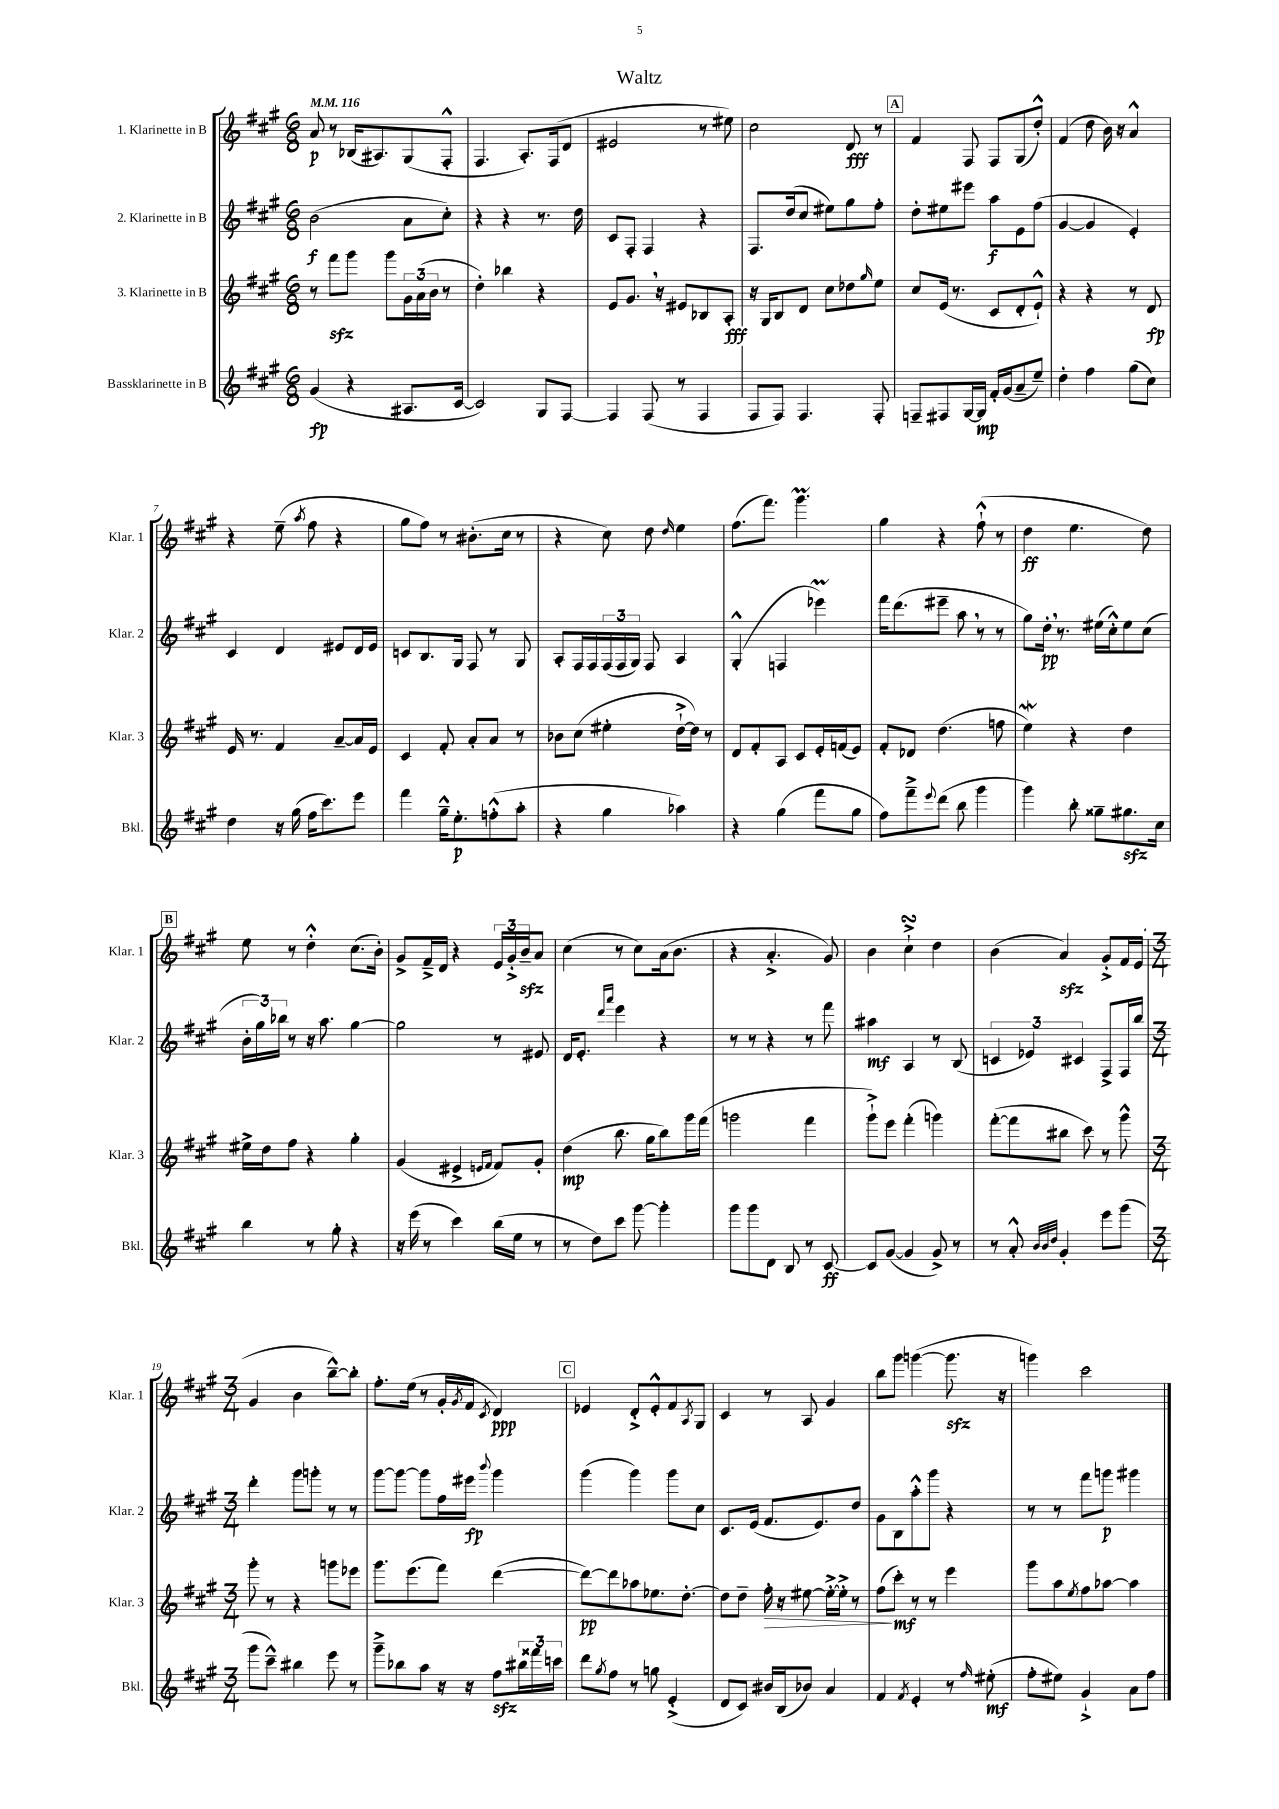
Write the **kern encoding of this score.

**kern	**kern	**kern	**kern
*staff4	*staff3	*staff2	*staff1
*clefG2	*clefG2	*clefG2	*clefG2
*k[f#c#g#]	*k[f#c#g#]	*k[f#c#g#]	*k[f#c#g#]
*M6/8	*M6/8	*M6/8	*M6/8
*MM116	*MM116	*MM116	*MM116
(4g#	8r	(2b	8a
.	8fff#	.	8r
4r	8ggg#	.	(16B-
.	.	.	8.A#)
.	8ggg#	.	.
8.A#	24g#	8a	(8G#
.	(24a	.	.
.	24b	.	.
.	8r	8cc#')	8F#'^^
[16c#	.	.	.
=	=	=	=
2c#])	4dd')	4r	4.F#
.	4bb-	4r	.
.	.	.	8.A')
8G#	4r	8.r	.
.	.	.	(16F#
[8F#	.	.	8d
.	.	16dd	.
=	=	=	=
4F#]	8e	8c#	2e#
.	8.g#	8F#'	.
(8F#	.	4F#	.
.	16r	.	.
8r	8e#	.	.
4F#	8B-	4r	8r
.	8A'	.	8ee#)
=	=	=	=
8F#	16r	8.F#	2cc#
.	16G#	.	.
8F#)	8B	.	.
.	.	(16dd	.
4.F#	8d	8cc#	.
.	8cc#	8ee#)	.
.	8dd-	8gg#	8d
.	16qqgg#	.	.
8F#'	8ee	8ff#'	8r
=	=	=	=
8F~	8cc#	8dd'	4f#
8F#	(16e	8ee#	.
.	8.r	.	.
[16G#	.	8eee#	8F#
16G#]	.	.	.
16f#'	8c#	8aa	8F#
(16g#	.	.	.
8a~	8d'	8e	(8G#
8ee~)	8e`^^)	(8ff#	8dd'^^)
=	=	=	=
4dd'	4r	[4g#	(4f#
4ff#	4r	4g#]	8dd
.	.	.	16b)
.	.	.	16r
(8gg#	8r	4e')	4a^^
8cc#)	8d	.	.
=	=	=	=
4dd	16e	4c#	4r
.	8.r	.	.
16r	4f#	4d	(8ee~
(16gg#	.	.	.
.	.	.	8qaa
16ff#	.	.	8ff#
8.ccc#)	.	.	.
.	[8a~	8e#	4r
8eee	16a]	16d	.
.	16e	16e#	.
=	=	=	=
4fff#	4c#	8c	8gg#
.	.	8.B	8ff#)
16gg#~^^	8f#'	.	8r
8.ee'	.	16G#	.
.	8a'	8F#	(8.b#'
(8ff'^^	8a	8r	.
.	.	.	16cc#
8aa'	8r	8G#	8r
=	=	=	=
4r	8b-	8A'	4r
.	(8cc#	16F#	.
.	.	16F#	.
4gg#	4ee#'	(24F#	8cc#)
.	.	24F#	.
.	.	24G#)	.
.	.	8F#	8dd
.	.	.	16qqdd
4aa-)	[16dd`^	4A	4ee
.	16dd])	.	.
.	8r	.	.
=	=	=	=
4r	8d	(4G#'^^	(8.ff#
.	8f#'	.	.
.	.	.	8.fff#)
(4gg#	8A	4F	.
.	8c#	.	4.ggg#
8fff#	16e'	4eee-)	.
.	(16f	.	.
8gg#	8e)	.	.
=	=	=	=
8ff#)	8f#'	16fff#	4gg#
.	.	(8.ddd	.
8fff#~^	8d-	.	.
8qqeee	.	.	.
(8ddd	(4.dd	8eee#~	4r
8bb	.	8aa	.
4ggg#	.	8r	(8ff#`^^
.	8ff	8r	8r
=	=	=	=
4ggg#)	4ee)	8gg#)	4dd
.	.	16dd'	.
.	.	8.r	.
8bb'	4r	.	4.ee
8gg##~	.	(16ee#	.
.	.	16cc#'^^)	.
8.gg#	4dd	8ee#	.
.	.	(8cc#	8dd)
16cc#	.	.	.
=	=	=	=
4bb	16ee#^	24b'	8ee
.	.	24gg#)	.
.	16dd	.	.
.	.	24bb-	.
.	8ff#	8r	8r
8r	4r	16r	4dd'^^
.	.	8.aa	.
8gg#'	.	.	.
4r	4gg#'	[4gg#	(8.cc#
.	.	.	16b')
=	=	=	=
16r	(4g#	2gg#]	8g#^
(16eee	.	.	.
8r	.	.	16f#~^
.	.	.	16d
4ccc#)	4e#^	.	4r
.	16qqe	.	.
.	16qqf#	.	.
(16bb	8f#)	8r	24e
.	.	.	24g#'^
16ee	.	.	.
.	.	.	24b~
8r	8g#'	8e#	8a
=	=	=	=
8r	(4dd	16d	(4cc#
.	.	8.e'	.
8dd)	.	.	.
.	.	16qqddd	.
.	.	16qqaaa	.
8ccc#	8.bb	4eee	8r
[8ggg#	.	.	8cc#)
.	16gg#	.	.
4ggg#']	8bb)	4r	(16a
.	.	.	8.b
.	16ggg#	.	.
.	(16fff#	.	.
=	=	=	=
8ggg#	2ggg	8r	4r
8ggg#	.	8r	.
8d	.	4r	4.a'^
8B	.	.	.
8r	4fff#	8r	.
[8c#	.	8fff#	8g#)
=	=	=	=
8c#]	8ggg#`^)	4aa#	4b
([8g#	8eee	.	.
4g#]	(4fff#'	4A	4cc#`^
8g#^)	4ggg)	8r	4dd
8r	.	(8B	.
=	=	=	=
8r	([8fff#'	6c	(4b
8a'^^	8fff#]	.	.
.	.	6e-)	.
32qqb	.	.	.
32qqb	.	.	.
32qqdd	.	.	.
4g#'	8bb#	.	4a)
.	.	6c#	.
.	8ccc#)	.	.
8eee	8r	8F#^	8g#'^
(8ggg#	8ggg#^^	16F#	16f#
.	.	16bb	(16e
=	=	=	=
*M3/4	*M3/4	*M3/4	*M3/4
8ggg#	8ggg#'	4ddd'	4g#
8ccc#~^^)	8r	.	.
4bb#	4r	8ggg#	4b
.	.	8ggg'	.
8eee	8ggg	8r	[8bb~^^)
8r	8eee-	8r	8bb']
=	=	=	=
8ggg#~^	8.ggg#	[8ggg#	8.ff#'
8bb-	.	8ggg#_	.
.	(8.eee	.	(16ee
8aa	.	8ggg#]	8r
16r	8fff#)	16ff#	16g#'
.	.	.	8qg#
16r	.	16eee#	16f#
.	.	8qqbbb	8qc#
8ff#	([4ddd	4ggg#	4d)
24bb#	.	.	.
24fff##	.	.	.
24ccc	.	.	.
=	=	=	=
8ddd	8ddd_)	(4ggg#	4e-
8qgg#	.	.	.
8ff#	8ddd]	.	.
8r	8aa-	4ggg#)	8d'^
8gg	8.ee-	.	8e-'^^
(4e'^	.	8ggg#	8f#
.	[8.dd'	.	.
.	.	.	8qA
.	.	8cc#	8G#
=	=	=	=
8d	8dd]	8.c#	4c#
8c#)	8dd~	.	.
.	.	(16e	.
16b#	16ff#'	8.f#	8r
(16B	16r	.	.
8b-)	[8ee#	.	8A
.	.	8.e)	.
4a	16ee#'^_	.	4g#
.	16ee#'^]	.	.
.	8r	8dd	.
=	=	=	=
4f#	(8ff#	8g#	8bb
.	8ccc#')	8B	8ggg#
8qf#	.	.	.
4e'	8r	8aa'^^	([4ggg
.	8r	8ggg#	.
8r	4eee	4r	8.ggg]
16qqff#	.	.	.
(8ee#'	.	.	.
.	.	.	16r
=	=	=	=
8ff#'	8ggg#	8r	4ggg)
8ee#)	8aa	8r	.
.	8qee	.	.
4g#`^	8ff#	8fff#	2ccc#
.	[8aa-	8ggg	.
8a	4aa-]	4ggg#	.
8ff#	.	.	.
==	==	==	==
*-	*-	*-	*-
